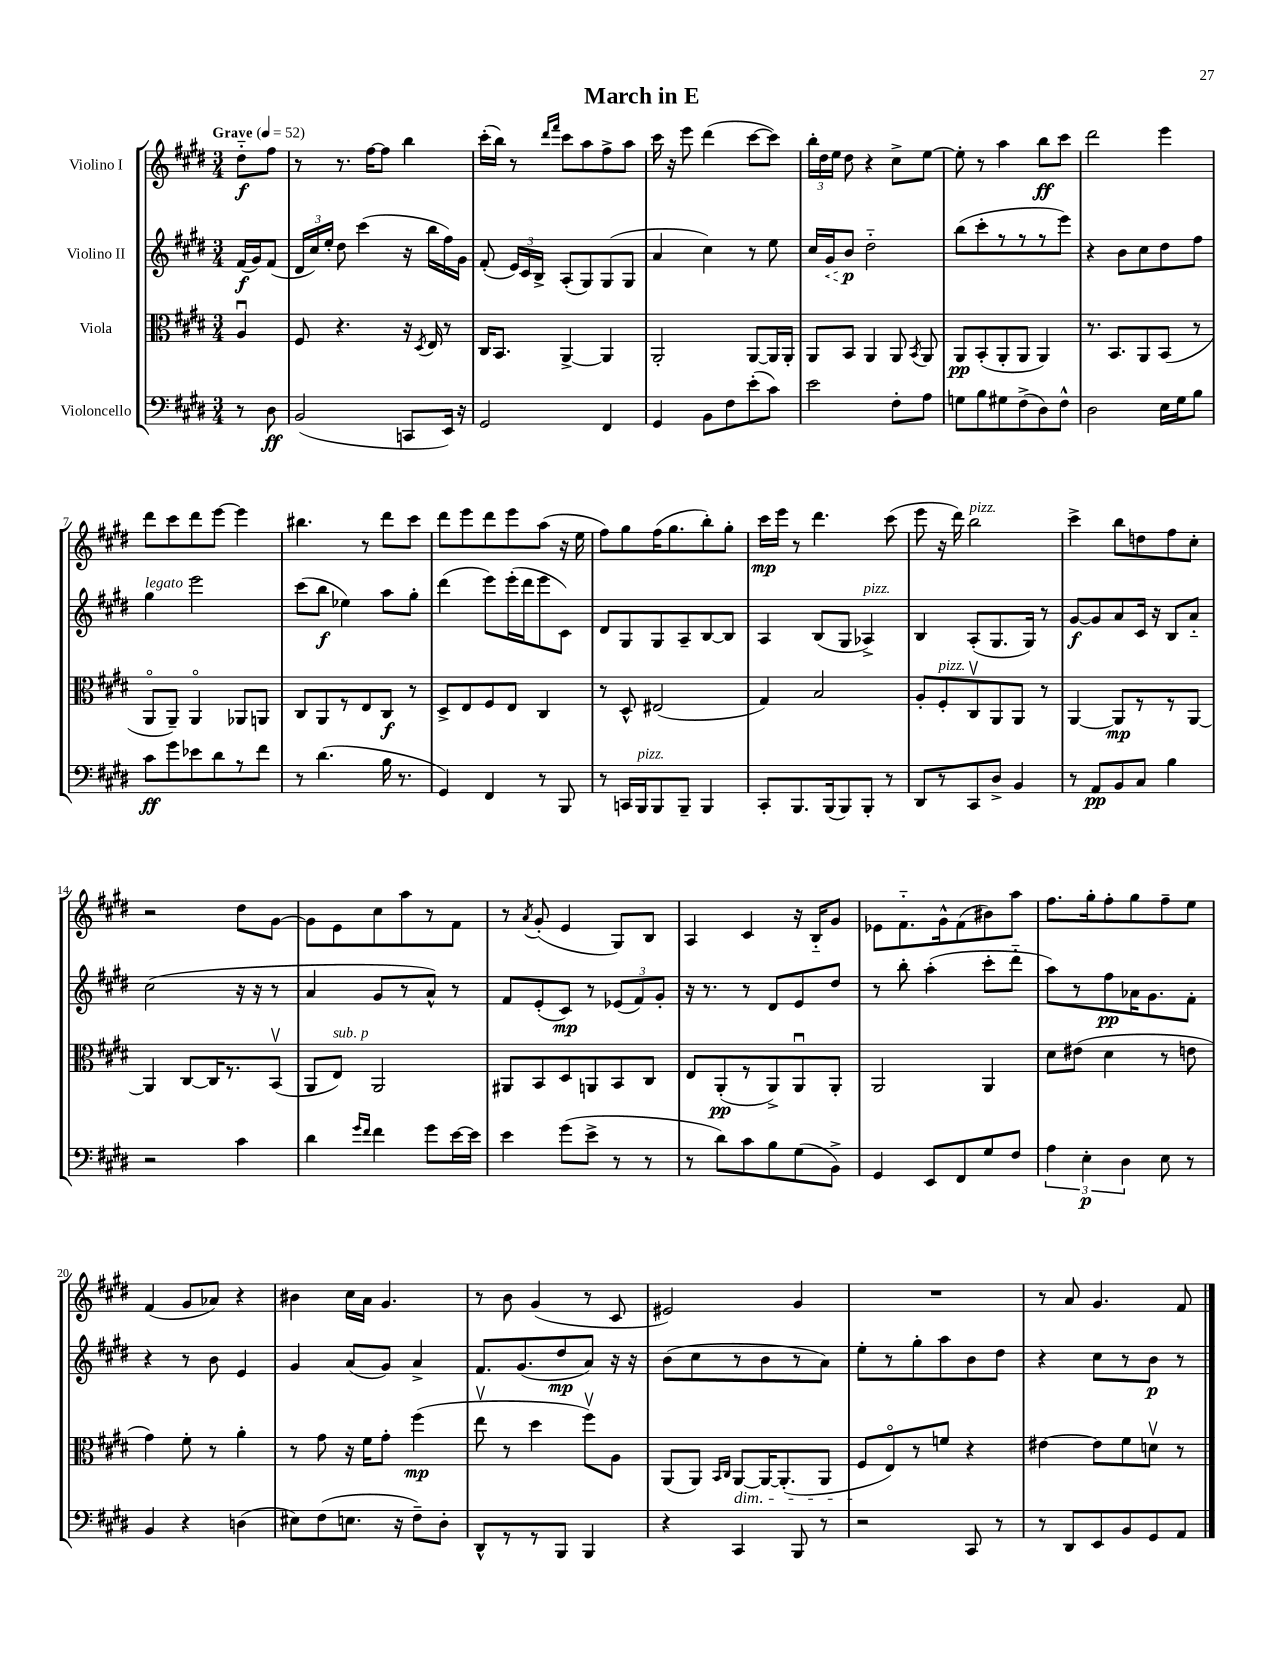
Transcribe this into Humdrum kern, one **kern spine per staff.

**kern	**kern	**kern	**kern
*staff4	*staff3	*staff2	*staff1
*clefF4	*clefC3	*clefG2	*clefG2
*k[f#c#g#d#]	*k[f#c#g#d#]	*k[f#c#g#d#]	*k[f#c#g#d#]
*M3/4	*M3/4	*M3/4	*M3/4
*MM52	*MM52	*MM52	*MM52
8r	4Au/	(16f#/LL	8dd#'~\L
.	.	16g#/J)	.
8D#\	.	(8f#/J	8ff#\J
=	=	=	=
(2BB/	8F#/	24d#/LL	8r
.	.	24cc#/)	.
.	.	24ee'/JJ	.
.	4.r	8dd#\	8.r
.	.	(4ccc#\	.
.	.	.	[16ff#\LK
.	.	.	8ff#\]J
8CC/L	16r	16r	4bb\
.	8qD#/	.	.
.	16E/	16bb\LL	.
16EE/Jk)	8r	16ff#\)	.
16r	.	16g#\JJ	.
=	=	=	=
2GG#/	16C#/LK	(8f#'/	(16ccc#'\LL
.	8.BB/J	.	16bb\JJ)
.	.	24e/LL)	8r
.	.	24c#/	.
.	.	24B^/JJ	.
.	.	.	16qqddd#/LL
.	.	.	16qqfff#/JJ
.	[4AA^/	(8A'/L	8ccc#\L
.	.	8G#/)	8aa\
4FF#/	4AA/]	(8G#/	8ff#^\
.	.	8G#/J	8aa\J
=	=	=	=
4GG#/	2AA'/	4a/	16ccc#\
.	.	.	16r
.	.	.	8eee\
8BB\L	.	4cc#\)	(4ddd#\
8F#\	.	.	.
(8e'\	[8AA/L	8r	[8ccc#\L
8c#\J)	16AA/]L	8ee\	8ccc#\]J)
.	16AA'/JJ	.	.
=	=	=	=
2e\	8AA/L	16cc#/LL	24bb'\LL
.	.	.	24dd#\
.	.	16g#/J	.
.	.	.	24ee\JJ
.	8BB/J	8b/J	8dd#\
.	4AA/	2dd#'~\	4r
8F#'\L	8AA/	.	8cc#^\L
.	8qBB/	.	.
8A\J	8AA/	.	[8ee\J
=	=	=	=
8G\L	8AA/L	(8bb\L	8ee'\]
8B\	(8BB'/	8ccc#'\	8r
8G#\	8AA'/	8r	4aa\
(8F#^\	8AA/J	8r	.
8D#\)	4AA/)	8r	8bb\L
8F#^^\J	.	8eee\J)	8ccc#\J
=	=	=	=
2D#\	8.r	4r	2ddd#\
.	8.BB/L	.	.
.	.	8b\L	.
.	8AA/	8cc#\	.
16E\LL	(8BB/J	8dd#\	4eee\
16G#\J	.	.	.
8B\J	8r	8ff#\J	.
=	=	=	=
8c#\L	8AAo/L	4gg#\	8ddd#\L
8g#\	8AA~/J)	.	8ccc#\
8e-\	4AAo/	2eee\	8ddd#\
8d#\	.	.	[8eee\J
8r	8AA-/L	.	4eee\]
8f#\J	8AA/J	.	.
=	=	=	=
8r	8C#/L	(8ccc#\L	4.bb#\
(4.d#\	8AA/	8bb\J	.
.	8r	4ee-\)	.
.	8E/	.	8r
16B\	8C#/J	8aa\L	8ddd#\L
8.r	.	.	.
.	8r	8gg#'\J	8ccc#\J
=	=	=	=
4GG#/)	8D#^/L	(4ddd#\	8ddd#\L
.	8E/	.	8eee\
4FF#/	8F#/	8eee\L)	8ddd#\
.	8E/J	(16eee'\L	8eee\
.	.	16ddd#\J	.
8r	4C#/	8eee\	(8aa\J
8BBB/	.	8c#\J)	16r
.	.	.	16ee\
=	=	=	=
8r	8r	8d#/L	8ff#\L)
16CC/LL	8D#^^/	8G#/	8gg#\
16BBB/J	.	.	.
8BBB/	(2E#/	8G#/	(16ff#\K
.	.	.	8.gg#\
8BBB~/J	.	8A~/	.
4BBB/	.	[8B/	8bb'\)
.	.	8B/]J	8gg#'\J
=	=	=	=
8CC#'/L	4G#/)	4A/	16ccc#\LL
.	.	.	16eee\JJ
8.BBB/	.	.	8r
.	2B/	(8B/L	4.ddd#\
(16BBB/k	.	.	.
8BBB/)	.	8G#/J	.
8BBB'/J	.	4A-^/)	.
8r	.	.	(8ccc#\
=	=	=	=
8DD#/L	8A'/L	4B/	8eee\
8r	8F#'/	.	16r
.	.	.	16ddd#\)
8CC#/	8C#v/	(8A'/L	2bb\
8D#^/J	8AA/	8.G#/	.
4BB/	8AA/J	.	.
.	.	16G#/Jk)	.
.	8r	8r	.
=	=	=	=
8r	[4AA/	[8g#/L	4ccc#^\
8AA/L	.	8g#/]	.
8BB/	8AA/]L	8a/	8bb\L
8C#/J	8r	16c#/Jk	8dd\
.	.	16r	.
4B\	8r	8B/L	8ff#\
.	[8AA/J	8a'~/J	8cc#'\J
=	=	=	=
2r	4AA/]	(2cc#\	2r
.	[8C#/L	.	.
.	16C#/]K	.	.
.	8.r	.	.
4c#\	.	16r	8dd#\L
.	.	16r	.
.	(8BBv/J	8r	[8g#\J
=	=	=	=
4d#\	8AA/L	4a/	8g#\]L
.	8E/J)	.	8e\
16qqg#/LL	.	.	.
16qqf#/JJ	.	.	.
4f#\	2AA/	8g#/L	8cc#\
.	.	8r	8aa\
8g#\L	.	8a^^/J)	8r
[16e\L	.	8r	8f#\J
16e\]JJ	.	.	.
=	=	=	=
4e\	8AA#/L	8f#/L	8r
.	.	.	8qa/
.	8BB/	(8e'/	(8g#'/
(8g#\L	8D#/	8c#/J)	4e/
8e^\J	8AA/	8r	.
8r	8BB/	(12e-/L	8G#/L)
.	.	12f#/)	.
8r	8C#/J	.	8B/J
.	.	12g#'/J	.
=	=	=	=
8r	8E/L	16r	4A/
.	.	8.r	.
8d#\L)	(8AA'/	.	.
8c#\	8r	8r	4c#/
8B\	8AA^/)	8d#/L	.
(8G#\	8AAu/	8e/	16r
.	.	.	16B'~/LK
8BB^\J)	8AA'/J	8dd#/J	8g#/J
=	=	=	=
4GG#/	2AA/	8r	8e-\L
.	.	8bb'\	8.f#'~\
8EE/L	.	(4aa'\	.
.	.	.	16g#^^\k
8FF#/	.	.	(8f#\
8G#/	4AA/	8ccc#'\L	8b#\)
8F#/J	.	8ddd#'~\J	8aa\J
=	=	=	=
6A\	8d#\L	8aa\L)	8.ff#\L
.	(8e#\J	8r	.
6E'\	.	.	.
.	.	.	16gg#'\k
.	4d#\	8ff#\	8ff#'\
6D#\	.	.	.
.	.	16a-\K	8gg#\
.	.	8.g#\	.
8E\	8r	.	8ff#~\
8r	8e\	8f#'\J	8ee\J
=	=	=	=
4BB/	4g#\)	4r	(4f#/
4r	8f#'\	8r	8g#/L
.	8r	8b\	8a-/J)
(4D\	4a'\	4e/	4r
=	=	=	=
8E#\L)	8r	4g#/	4b#\
(8F#\	8g#\	.	.
8.E\J	16r	(8a/L	16cc#\LL
.	16f#\LK	.	16a\JJ
.	8g#'\J	8g#/J)	4.g#/
16r	.	.	.
8F#~\L)	(4ff#\	4a^/	.
8D#'\J	.	.	.
=	=	=	=
8DD#^^/L	8eev\	8.f#/L	8r
8r	8r	.	8b\
.	.	(8.g#/	.
8r	4dd#\	.	(4g#/
8BBB/J	.	8dd#/	.
4BBB/	8ff#v\L)	8a/J)	8r
.	8A\J	16r	8c#/
.	.	16r	.
=	=	=	=
4r	(8AA/L	(8b\L	2e#/)
.	8AA/J)	8cc#\	.
.	16qqBB/LL	.	.
.	16qqC#/JJ	.	.
4CC#/	[8AA/L	8r	.
.	16AA/_K	8b\	.
.	(8.AA'/]	.	.
8BBB/	.	8r	4g#/
8r	8AA/J	8a\J)	.
=	=	=	=
2r	8F#/L	8ee'\L	2.r
.	8Eo/)	8r	.
.	8r	8gg#'\	.
.	8f/J	8aa\	.
8CC#/	4r	8b\	.
8r	.	8dd#\J	.
=	=	=	=
8r	[4e#\	4r	8r
8DD#/L	.	.	8a/
8EE/	8e#\]L	8cc#\L	4.g#/
8BB/	8f#\	8r	.
8GG#/	8dv\J	8b\J	.
8AA/J	8r	8r	8f#/
==	==	==	==
*-	*-	*-	*-
